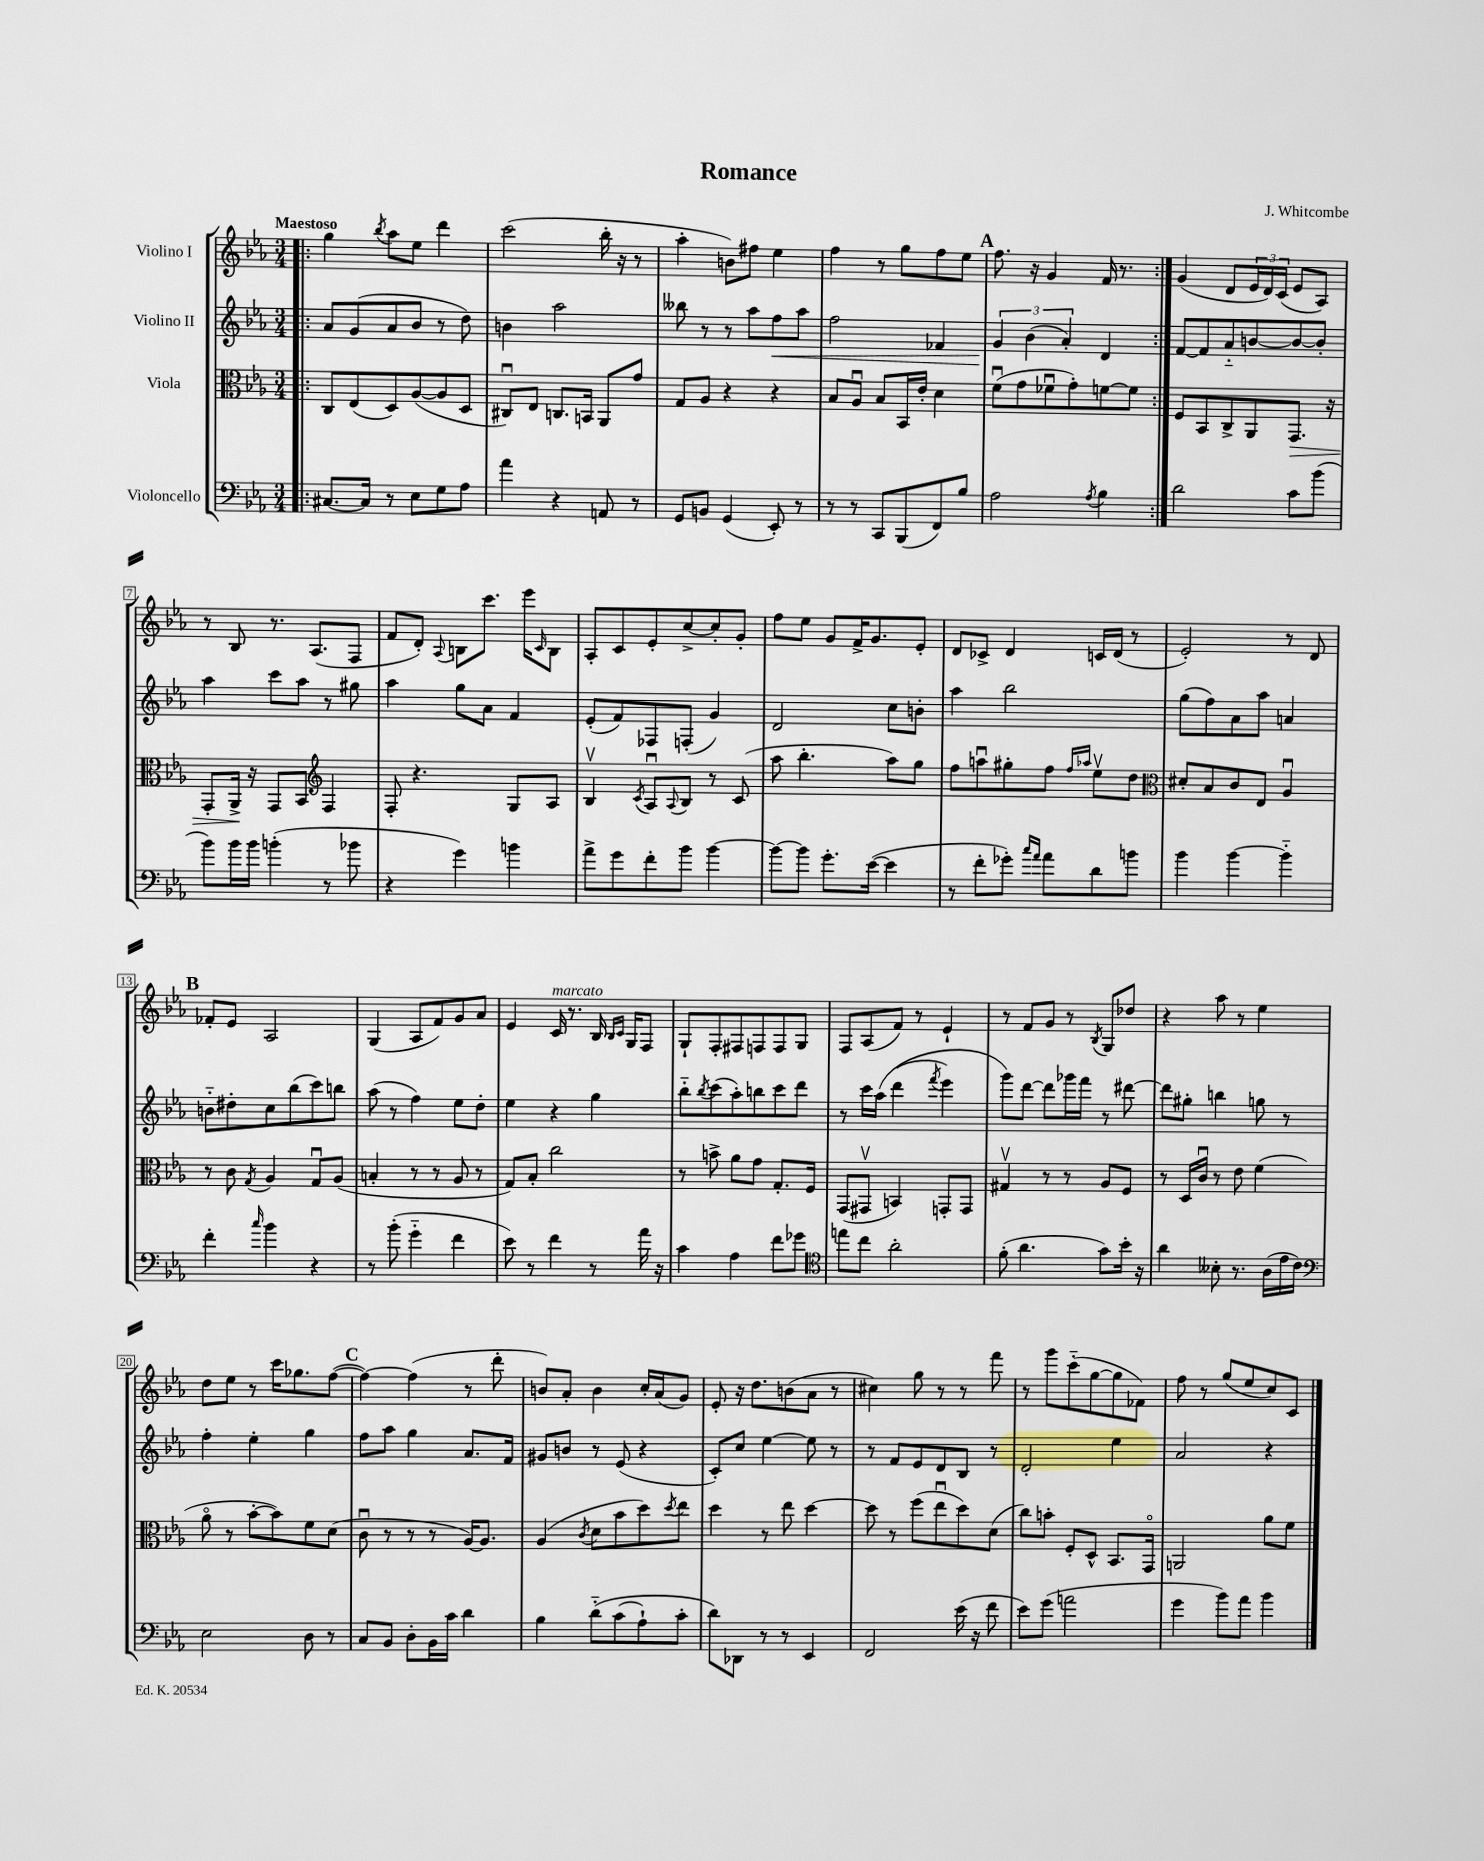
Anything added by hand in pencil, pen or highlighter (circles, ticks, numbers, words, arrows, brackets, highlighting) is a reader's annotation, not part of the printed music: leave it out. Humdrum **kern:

**kern	**kern	**kern	**kern
*staff4	*staff3	*staff2	*staff1
*clefF4	*clefC3	*clefG2	*clefG2
*k[b-e-a-]	*k[b-e-a-]	*k[b-e-a-]	*k[b-e-a-]
*M3/4	*M3/4	*M3/4	*M3/4
=!|:	=!|:	=!|:	=!|:
[8.C#	8C	8a-	4gg
.	(8E-	(8g	.
16C#]	.	.	.
.	.	.	8qbb-
8r	8D)	8a-	8aa-
8E-	([8A-	8b-	8ee-
8G	8A-]	8r	4ddd
8A-	8D	8dd)	.
=	=	=	=
4a-	8C#u)	4b	(2ccc
.	8E-	.	.
4r	8.C	2aa-	.
.	16BB	.	.
8AA	8AA-	.	16bb-'
.	.	.	16r
8r	8g	.	8r
=	=	=	=
8GG	8G	8bb--	4aa-'
8BB	8A-	8r	.
(4GG	4r	8r	8b)
.	.	8aa-	8ff#
8EE-')	4r	8ff	4ee-
8r	.	8aa-	.
=	=	=	=
8r	8B-	2ff	4ff
8r	8A-u	.	.
8CC	8B-	.	8r
(8BBB-	16BB-	.	8gg
.	16e-'	.	.
8FF)	4d	4f-	8ff
8B-	.	.	8ee-
=	=	=	=
2A-	(8fu	6g	8.ff
.	8g	.	.
.	.	(6b-	.
.	.	.	16r
.	8f-u	.	4g
.	.	6a-')	.
.	8g')	.	.
8qA-	.	.	.
4B-	[8f	4d	16f
.	.	.	8.r
.	8f]	.	.
=:|!	=:|!	=:|!	=:|!
2d	8F	[8f	(4g
.	8BB-	8f]	.
.	8C^	8a-'~	8d
.	8AA-	[8b	24e-
.	.	.	24d)
.	.	.	(24c
8c	8.GG	8b_	8e-
(8b-	.	8b']	8A-)
.	16r	.	.
=	=	=	=
8b-)	8GG'	4aa-	8r
16b-	16AA-^	.	8B-
16b-	16r	.	.
(4b'	8GG	8ccc	8.r
.	8BB-	8aa-	.
.	.	.	(8.A-
*	*clefG2	*	*
8r	4F	8r	.
8b-	.	8gg#	8F
=	=	=	=
4r	8F'	4aa-	8f
.	4.r	.	8d')
.	.	.	8qqA-
4g)	.	8gg	8B
.	.	8a-	8.ccc
4b	8G	4f	.
.	.	.	16eee-
.	.	.	16qqc
.	8A-	.	8B
=	=	=	=
8a-^	4B-v	(8e-'	8A-'
8g	.	8f)	8c
.	8qc	.	.
8f'	8A-u	8F-	8e-'
.	8qqA-	.	.
8b-	8B-	(8F'	[8cc^
[4b-	8r	4g)	8cc']
.	(8c	.	8g'
=	=	=	=
8b-_	8aa-	2d	8ff
8b-]	4.bb-'	.	8ee-
8.g'	.	.	8g
.	.	.	16f^
([16e-	.	.	8.g
4e-]	8aa-)	8cc	.
.	8gg	8b'	8e-'
=	=	=	=
8r	8ff	4aa-	8d
8f'	8aau	.	8c-^
8g-')	8gg#'	2bb-	4d
16qqcc	.	.	.
16qqa-	.	.	.
8a-	8ff	.	.
.	16qqff	.	.
.	16qqaa-	.	.
8d	8ee-v	.	16c
.	.	.	(16d
8b	8dd	.	8r
=	=	=	=
*	*clefC3	*	*
4b-	8d#'	(8gg	2e-')
.	8B-	8ff)	.
[4b-	8c	8a-	.
.	8E-	8aa-	.
4b-'~]	4A-u	4a	8r
.	.	.	8d
=	=	=	=
4f'	8r	8b'~	8f-'
.	8c	8dd#'	8e-
16qqcc	8qG	.	.
4b-	4A-	8cc	2A-
.	.	(8bb-	.
4r	8Gu	8ccc)	.
.	(8A-	8bb	.
=	=	=	=
8r	4B'	(8aa-	(4G
(8b-'	.	8r	.
4g'~	8r	4ff)	8A-
.	8r	.	8f)
4f	8A-	8ee-	8g
.	8r	8dd'	8a-
=	=	=	=
8e-)	8G)	4ee-	4e-
8r	8B-'	.	.
4f	2cc	4r	16c
.	.	.	8.r
8r	.	4gg	16B-
.	.	.	16qqB-
.	.	.	16qqc
.	.	.	16G
16a-	.	.	8F
16r	.	.	.
=	=	=	=
4c	8r	8bb-'~	8G`
.	.	8qbb-	.
.	8b^	(8ccc	8F'
4A-	8a-	8aa-')	8F#
.	8g	8bb	8F
8f	8.G'	8ccc	8F
8g-	.	8ddd	8G
.	16F	.	.
=	=	=	=
*clefC4	*	*	*
8ee	(8GG	8r	8F
8cc	8GG#v	16ccc	(8A-
.	.	&(16aa-	.
2a-'	4BB)	(4ddd	8f)
.	.	.	8r
.	.	8qfff	.
.	8GG'	4eee-)	4e-`
.	8GG	.	.
=	=	=	=
(8f'	4G#v	8ggg&)	8r
4.a-	.	[8ddd	8f
.	8r	8ddd]	8g
.	8r	16ggg-	8r
.	.	16fff	.
.	.	.	8qB-
8g)	8A-	8r	8G
16b-'	8F	[8ddd#	8dd-
16r	.	.	.
=	=	=	=
4a-	8r	8ddd#]	4r
.	16D	8gg#'	.
.	16cu	.	.
8B--'	8r	4bb	8aa-
8.r	8e-	.	8r
.	(4f	8gg	4ee-
(16A-	.	.	.
16e-	.	8r	.
16c)	.	.	.
=	=	=	=
*clefF4	*	*	*
2E-	8a-o	4ff'	8dd
.	8r	.	8ee-
.	[8b-'	4ee-'	8r
.	8b-])	.	16ccc
.	.	.	8.gg-
8D	8f	4gg	.
8r	(8d	.	([8ff
=	=	=	=
8C	8cu	8ff	4ff_)
8BB-	8r	8aa-	.
8D'	8r	4gg	(4ff]
16BB-	8r	.	.
16c	.	.	.
4d	[16A-)	8.a-	8r
.	8.A-]	.	.
.	.	.	8ddd'
.	.	16f	.
=	=	=	=
4B-	(4A-	8g#	8b)
.	.	8b	8a-'
.	8qc	.	.
&(8d'~	8d	8r	4b
(8c	8b-	(8e-	.
8A-`)	8dd)	4r	16cc'
.	.	.	(16a-
.	8qdd	.	.
8c'	8ee-	.	8g)
=	=	=	=
8d&)	4dd	8c')	8e-'
8DD-	.	8cc	16r
.	.	.	8.dd
8r	8r	[4ee-	.
8r	8ee-	.	(8b
4EE-	[4dd	8ee-]	8a-
.	.	8r	8r
=	=	=	=
2FF	8dd]	8r	4cc#)
.	8r	8f	.
.	(8ff	8e-	8gg
.	8ee-u	8d	8r
(16e-	8dd)	8B-	8r
16r	.	.	.
8f	(8d	8r	8fff
=	=	=	=
8e-)	8cc)	2d'	8r
(8g	8b'	.	8ggg
2a	8F'	.	(8ccc'~
.	8D^^	.	[8gg
.	8.BB-	4ee-	8gg]
.	.	.	8f-)
.	16GGo	.	.
=	=	=	=
4g	2AA	2a-	8ff
.	.	.	8r
8b-)	.	.	(8gg
8a-	.	.	8ee-
4b-	8a-	4r	8cc)
.	8f	.	8c
==	==	==	==
*-	*-	*-	*-
